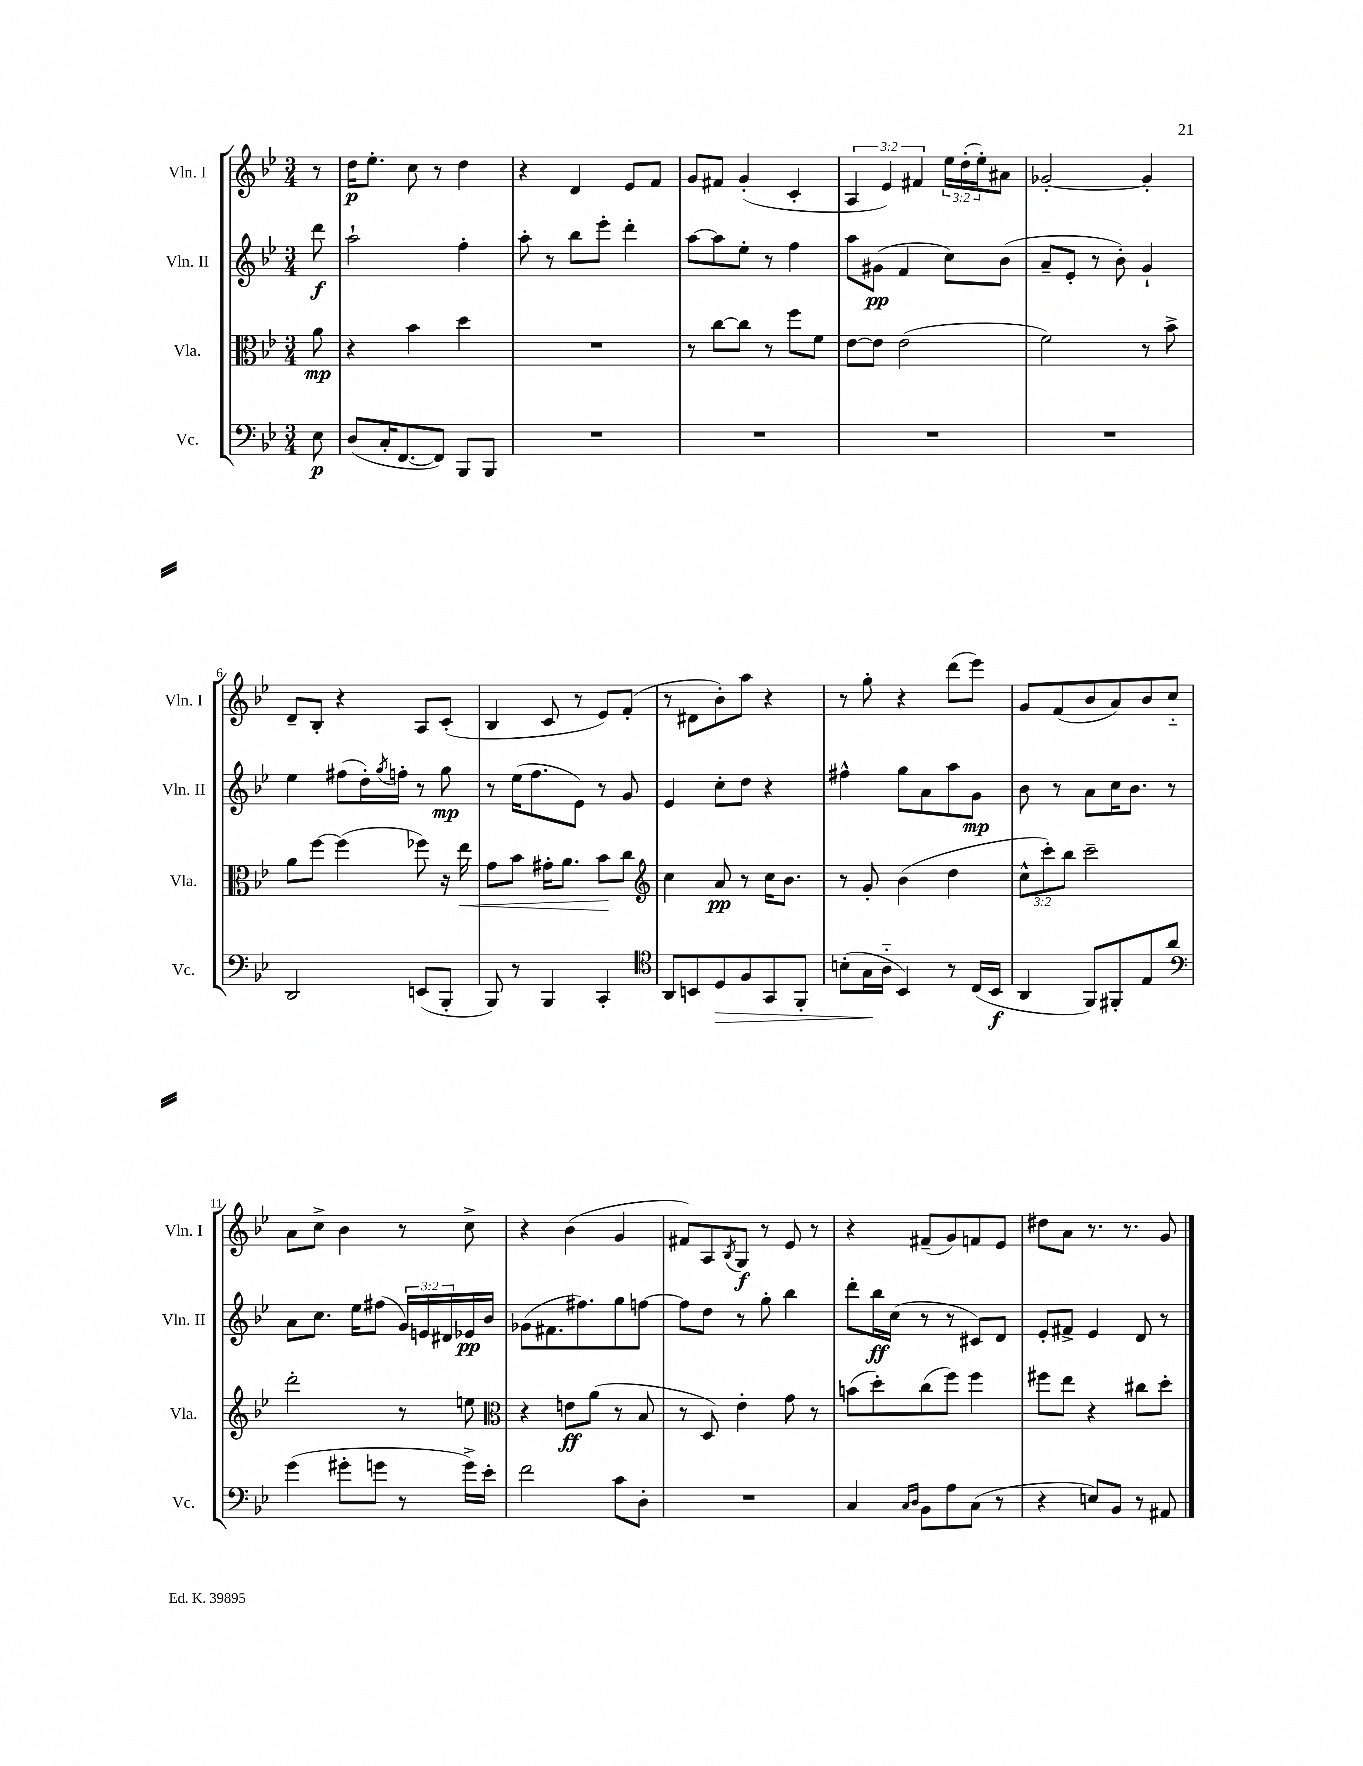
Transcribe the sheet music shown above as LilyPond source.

<<
\new StaffGroup <<
\new Staff = "s0" \with { instrumentName = "Vln. I" shortInstrumentName = "Vln. I" } {
    \clef treble \key bes \major \numericTimeSignature \time 3/4 \override Staff.TupletNumber.text = #tuplet-number::calc-fraction-text \partial 8
    r8 |
    d''16\p ees''8.-. c''8 r8 d''4 |
    r4 d'4 ees'8 f'8 |
    g'8 fis'8 g'4-.( c'4-. |
    \tuplet 3/2 { a4 ees'4) fis'4 } \tuplet 3/2 { ees''16 d''16-.( ees''16-.) } ais'8 |
    ges'2~-. ges'4-. |
    d'8-- bes8-. r4 a8 c'8-.( |
    bes4 c'8 r8 ees'8) f'8-.( |
    r8 dis'8 bes'8-.) a''8 r4 |
    r8 g''8-. r4 d'''8( ees'''8) |
    g'8 f'8( bes'8 a'8) bes'8 c''8-_ |
    a'8 c''8-> bes'4 r8 c''8-> |
    r4 bes'4( g'4 |
    fis'8) a8 \acciaccatura { bes8 } g8\f r8 ees'8 r8 |
    r4 fis'8--( g'8) f'8 ees'8 |
    dis''8 a'8 r8. r8. g'8 \bar "|." |
}
\new Staff = "s1" \with { instrumentName = "Vln. II" shortInstrumentName = "Vln. II" } {
    \clef treble \key bes \major \numericTimeSignature \time 3/4 \override Staff.TupletNumber.text = #tuplet-number::calc-fraction-text \partial 8
    d'''8\f |
    a''2-! f''4-. |
    a''8-. r8 bes''8 ees'''8-. d'''4-. |
    a''8~ a''8 ees''8-. r8 f''4 |
    a''8 gis'8\pp( f'4 c''8) bes'8( |
    a'8-- ees'8-. r8 bes'8-.) g'4-! |
    ees''4 fis''8( d''16-.) \acciaccatura { g''8 } f''16-. r8 g''8\mp |
    r8 ees''16( f''8. ees'8) r8 g'8 |
    ees'4 c''8-. d''8 r4 |
    fis''4-^ g''8 a'8 a''8 g'8\mp |
    bes'8 r8 a'8 c''16 bes'8. r8 |
    a'8 c''8. ees''16 fis''8( \tuplet 3/2 { g'16) e'16 dis'16 } ees'16\pp bes'16 |
    ges'8( fis'8. fis''8.) g''8 f''8~ |
    f''8 d''8 r8 g''8-. bes''4 |
    d'''8-. bes''16\ff c''16( r8 r8 cis'8) d'8 |
    ees'8-. fis'8-> ees'4 d'8 r8 \bar "|." |
}
\new Staff = "s2" \with { instrumentName = "Vla." shortInstrumentName = "Vla." } {
    \clef alto \key bes \major \numericTimeSignature \time 3/4 \override Staff.TupletNumber.text = #tuplet-number::calc-fraction-text \partial 8
    a'8\mp |
    r4 bes'4 d''4 |
    R2. |
    r8 c''8~ c''8 r8 f''8 f'8 |
    ees'8~ ees'8 ees'2( |
    f'2) r8 bes'8-> |
    a'8 f''8~ f''4( fes''8) r16 ees''16\< |
    g'8 bes'8 gis'16-. a'8. bes'8\! c''8 |
    \clef treble c''4 a'8\pp r8 c''16 bes'8. |
    r8 g'8-. bes'4( d''4 |
    \tuplet 3/2 { c''8-^ c'''8-.) bes''8 } c'''2-- |
    d'''2-. r8 e''8 |
    \clef alto r4 e'8\ff a'8( r8 bes8 |
    r8 d8) ees'4-. g'8 r8 |
    b'8( d''8-.) c''8( f''8) f''4 |
    fis''8 ees''8 r4 cis''8 d''8-. \bar "|." |
}
\new Staff = "s3" \with { instrumentName = "Vc." shortInstrumentName = "Vc." } {
    \clef bass \key bes \major \numericTimeSignature \time 3/4 \partial 8
    ees8\p |
    d8( c16-. f,8.~ f,8) bes,,8 bes,,8 |
    R2. |
    R2. |
    R2. |
    R2. |
    d,2 e,8( bes,,8-. |
    bes,,8) r8 bes,,4 c,4-. |
    \clef tenor a,8 b,8 d8\> f8 g,8 f,8-. |
    b8-.( g16\! a16-_ bes,4) r8 c16( bes,16\f |
    a,4 f,8) fis,8-. ees8 a'8 |
    \clef bass g'4( gis'8-. g'8 r8 g'16->) ees'16-. |
    f'2 c'8 d8-. |
    R2. |
    c4 \grace { c16 d16 } bes,8 a8 c8( r8 |
    r4 e8) bes,8 r8 ais,8 \bar "|." |
}
>>
>>
